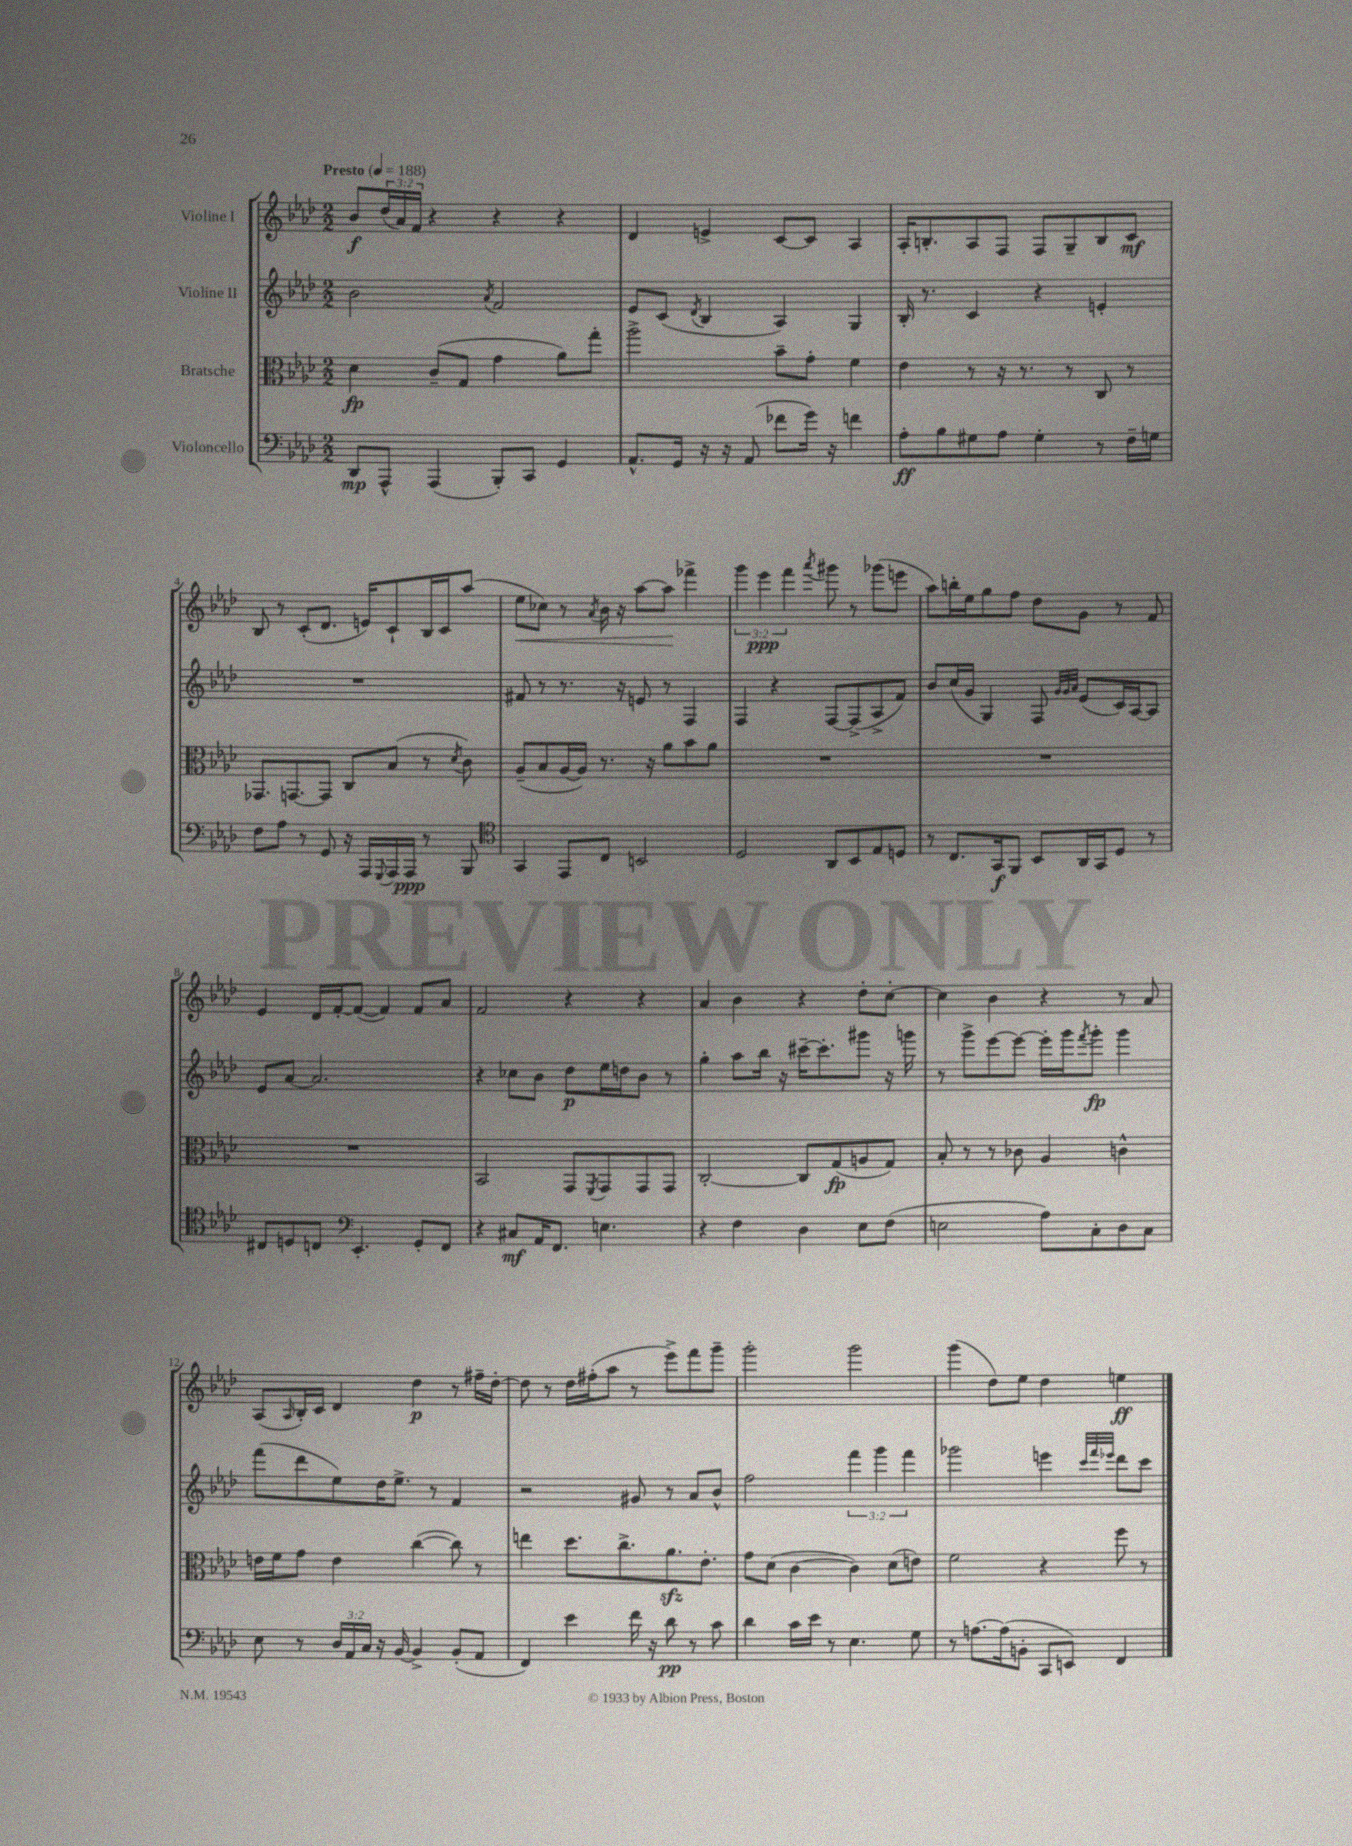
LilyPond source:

<<
\new StaffGroup <<
\new Staff = "s0" \with { instrumentName = "Violine I" } {
    \clef treble \key aes \major \numericTimeSignature \time 2/2 \override Staff.TupletNumber.text = #tuplet-number::calc-fraction-text \tempo "Presto" 4 = 188
    bes'8\f \tuplet 3/2 { des''16( aes'16) f'16 } r4 r4 r4 |
    des'4 e'4-> c'8~ c'8 aes4 |
    aes16-. b8.-. aes8 f8 f8 g8-- b8 c'8\mf |
    bes8 r8 c'8-.( des'8. e'16) c'8-! bes16 c'16 aes''8( |
    ees''8\< ces''8) r8 \acciaccatura { aes'8 } bes'16 r16 aes''8~ aes''8\! fes'''4-> |
    \tuplet 3/2 { g'''4 ees'''4\ppp f'''4 } \acciaccatura { aes'''8 } gis'''8 r8 ges'''8( e'''8 |
    aes''8) b''16-. ees''16 g''8 f''8 des''8 g'8 r8 f'8 |
    ees'4 des'16 f'16~-. f'8~( f'4) f'8 aes'8 |
    f'2 r4 r4 |
    aes'4 bes'4 r4 des''8-. c''8~-. |
    c''4 bes'4 r4 r8 aes'8 |
    aes8( \grace { aes16 } bes16-.) c'16 des'4 des''4\p r8 fis''16-- des''16~-. |
    des''8 r8 des''16 fis''16-.( aes''8 r8 ees'''8->) f'''8 g'''8-- |
    g'''2-. g'''2 |
    g'''4( des''8) ees''8 des''4 e''4\ff \bar "|." |
}
\new Staff = "s1" \with { instrumentName = "Violine II" } {
    \clef treble \key aes \major \numericTimeSignature \time 2/2 \override Staff.TupletNumber.text = #tuplet-number::calc-fraction-text
    bes'2 \acciaccatura { aes'8 } f'2 |
    ees'8 c'8( \acciaccatura { des'8 } bes4 aes4) g4 |
    bes16-. r8. c'4 r4 e'4-. |
    R1 |
    fis'8 r8 r8. r16 e'8 r8 f4 |
    f4 r4 f8~ f8->( aes8-> f'8) |
    bes'8 c''16( g'16 g4) f8 \grace { g'32 g'32 aes'32 } ees'8( c'16) aes16~ aes8 |
    ees'8 aes'8~ aes'2. |
    r4 ces''8 bes'8 des''8\p ees''16 d''16 bes'8 r8 |
    g''4-. aes''8 bes''16 r16 cis'''16~-- cis'''8.-. gis'''8 r16 g'''16 |
    r8 g'''8-> ees'''8~ ees'''8~ ees'''16-. g'''16 \acciaccatura { f'''8 } g'''8-.\fp g'''4 |
    f'''8( des'''8 ees''8) des''16 ees''8.-> r8 f'4 |
    r2 gis'8 r8 aes'8 bes'8-^ |
    f''2 \tuplet 3/2 { f'''4 g'''4 f'''4 } |
    ges'''2 e'''4 \grace { c'''32 f'''32 ees'''32 } des'''8 c'''8 \bar "|." |
}
\new Staff = "s2" \with { instrumentName = "Bratsche" } {
    \clef alto \key aes \major \numericTimeSignature \time 2/2
    des'4\fp c'8--( g8 g'4 aes'8) g''8-. |
    aes''2-> bes'8-- g'8-. f'4 |
    ees'4 r8 r16 r8. r8 c8 r8 |
    ges,8. g,8.~ g,8 c8 bes8( r8 \acciaccatura { des'8 } c'8) |
    aes8--( bes8 aes16~ aes16) r8. r16 aes'8 bes'8 aes'8 |
    R1 |
    R1 |
    R1 |
    bes,2 g,8 \acciaccatura { f,8 } g,8 g,8 g,8 |
    c2~-. c8 g8\fp( a8 g8) |
    bes8-. r8 r8 ces'8 aes4 c'4-^ |
    e'16 f'16 g'8 e'4 c''4~( c''8) r8 |
    e''4 des''8. c''8.-> aes'8.\sfz ees'8.-. |
    g'8 des'8( c'4~ c'4) des'8( e'8) |
    f'2 r4 f''8 r8 \bar "|." |
}
\new Staff = "s3" \with { instrumentName = "Violoncello" } {
    \clef bass \key aes \major \numericTimeSignature \time 2/2 \override Staff.TupletNumber.text = #tuplet-number::calc-fraction-text
    des,8\mp aes,,8-^ aes,,4( bes,,8-.) c,8 g,4 |
    aes,8.-^ g,16 r16 r16 aes,8( fes'8 g'16) r16 f'4 |
    aes8-.\ff bes8 gis8 aes8 gis4-. r8 f16-- g16 |
    f8 aes8 r8 g,8 r16 aes,,16 \appoggiatura { g,,8 } aes,,16 aes,,16\ppp r8 bes,,8 |
    \clef tenor g,4 ees,8 c8 b,2 |
    des2 aes,8 bes,8 ees8 d8 |
    r8 c8. g,16\f f,8 bes,8 aes,16 g,16 des8 r8 |
    cis8 d8 c8 \clef bass ees,4.-. g,8-. f,8 |
    r4 cis8\mf aes,16 f,8. e4. |
    r4 f4 des4 ees8 f8( |
    e2 aes8) c8-. des8 c8 |
    ees8 r8 \tuplet 3/2 { des16 aes,16 c16 } r16 bes,16~ bes,4-> bes,8-.( aes,8 |
    f,4) ees'4 f'16 r16 des'8\pp r8 c'8 |
    des'4 c'16 ees'16 r8 ees4. g8 |
    r8 a8.~ a16( b,8-. c,8 e,8) f,4 \bar "|." |
}
>>
>>
